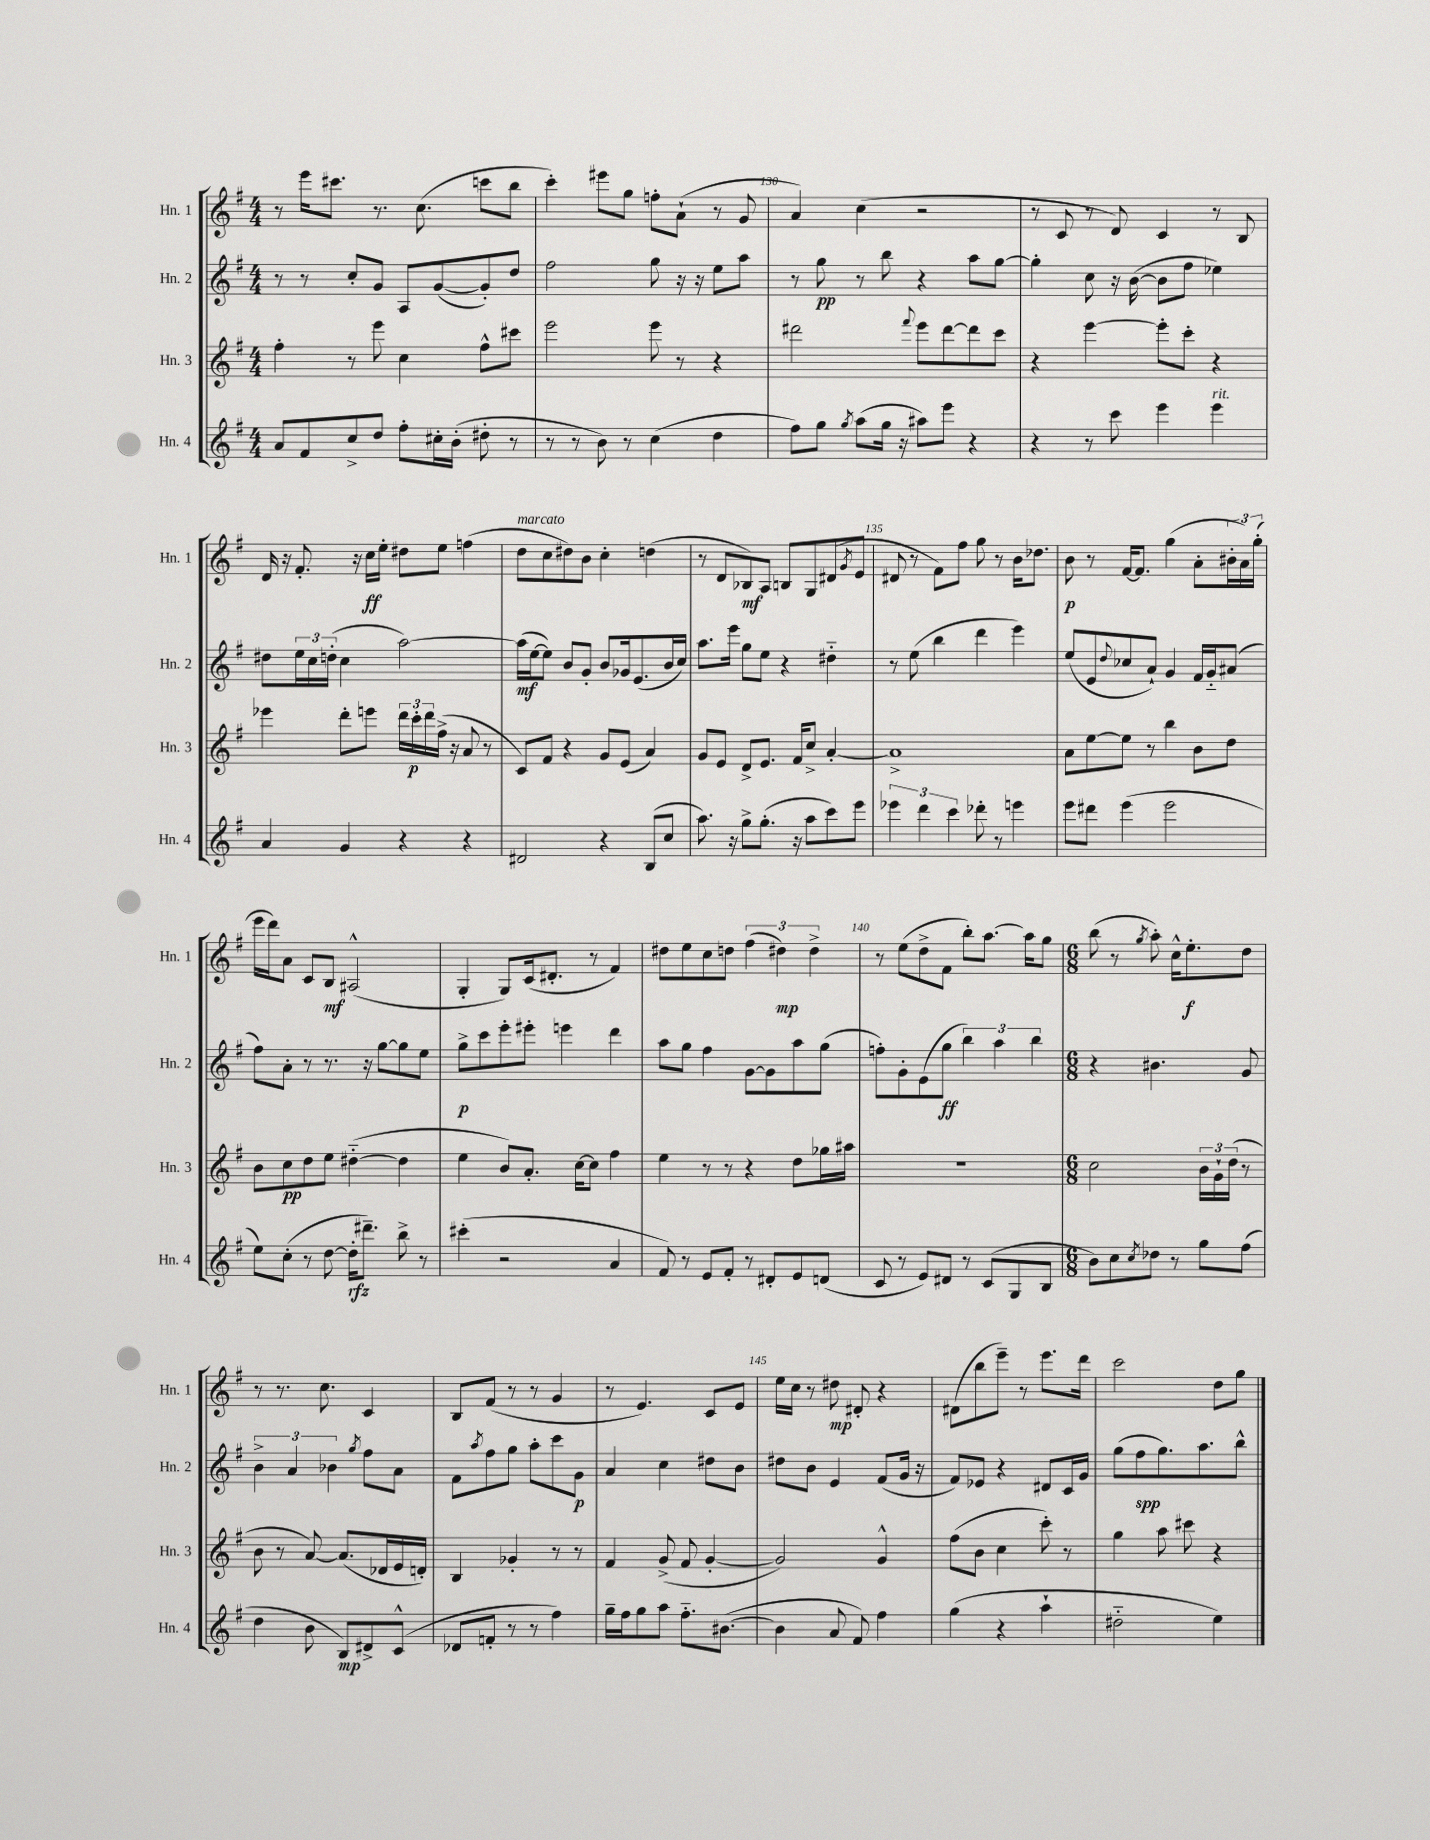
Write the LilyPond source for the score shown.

<<
\new StaffGroup <<
\new Staff = "s0" \with { instrumentName = "Hn. 1" shortInstrumentName = "Hn. 1" } {
    \clef treble \key g \major \numericTimeSignature \time 4/4
    r8 e'''16 cis'''8. r8. c''8.( c'''8 b''8 |
    c'''4-.) eis'''8 g''8 f''8-. a'8-!( r8 g'8 |
    a'4) c''4( r2 |
    r8 c'8 r8 d'8) c'4 r8 b8 |
    d'16 r16 fis'8.-. r16 c''16\ff e''16-. dis''8 e''8 f''4( |
    d''8^\markup { \italic "marcato" } c''8 dis''8) b'8 c''4-. d''4( |
    r8 d'8 bes8\mf) a8 b8 g8 dis'8( \acciaccatura { g'8 } e'8 |
    dis'8 r8 fis'8) fis''8 g''8 r8 b'16 des''8. |
    b'8\p r8 fis'16~ fis'8. g''4( a'8-. \tuplet 3/2 { bis'16-. a'16) g''16-.( } |
    e'''16 d'''16) a'8 c'8 b8\mf ais2-^( |
    g4-. g8) c'16( dis'8.-. r8 fis'4) |
    dis''8 e''8 c''8 d''8 \tuplet 3/2 { fis''4( dis''4\mp) dis''4-> } |
    r8 e''8( d''8-> fis'8 b''8-.) a''8.~ a''16 g''8 |
    \numericTimeSignature \time 6/8 b''8( r8 \acciaccatura { g''8 } a''8-.) c''16-^ e''8.-.\f d''8 |
    r8 r8. c''8. c'4 |
    b8 fis'8( r8 r8 g'4 |
    r8 e'4.) c'8 e'8 |
    e''16 c''16 r8 dis''8\mp dis'8-. r4 |
    dis'8( b''8 e'''8--) r8 e'''8. d'''16 |
    c'''2 d''8 g''8 \bar "|." |
}
\new Staff = "s1" \with { instrumentName = "Hn. 2" shortInstrumentName = "Hn. 2" } {
    \clef treble \key g \major \numericTimeSignature \time 4/4
    r8 r8 c''8-. g'8 a8 g'8~( g'8-.) d''8 |
    fis''2 g''8 r16 r16 e''8 a''8 |
    r8 g''8\pp r8 b''8 r4 a''8 g''8~ |
    g''4-. c''8 r16 b'16~( b'8 fis''8 ees''4) |
    dis''8 \tuplet 3/2 { e''16 c''16 d''16-.( } c''4 a''2~) |
    a''16\mf( e''16~ e''8) b'8 g'8-. b'8 ges'16 e'8.( b'16 c''16) |
    a''8. e'''16 g''8 e''8 r4 dis''4-_ |
    r8 e''8( b''4 d'''4 e'''4) |
    e''8( e'8 \appoggiatura { d''8 } ces''8 a'8-!) g'4 fis'16 g'16-_ ais'8( |
    fis''8) a'8-. r8 r8. r16 g''8~ g''8 e''8 |
    g''8->\p c'''8 e'''8-. eis'''8-. e'''4 d'''4 |
    a''8 g''8 fis''4 g'8~ g'8 a''8 g''8( |
    f''8-.) g'8-. e'8( g''8\ff \tuplet 3/2 { b''4) a''4 b''4 } |
    \numericTimeSignature \time 6/8 r4 bis'4. g'8 |
    \tuplet 3/2 { b'4-> a'4 bes'4 } \acciaccatura { g''8 } fis''8 a'8 |
    fis'8 \acciaccatura { a''8 } fis''8 g''8 a''8-. c'''8 g'8\p |
    a'4 c''4 dis''8 b'8 |
    dis''8 b'8 e'4 fis'8( g'16 r16 |
    fis'8) ees'8 r4 dis'8 c'16 g'16 |
    g''8( fis''8\spp g''8.) a''8. b''8-^ \bar "|." |
}
\new Staff = "s2" \with { instrumentName = "Hn. 3" shortInstrumentName = "Hn. 3" } {
    \clef treble \key g \major \numericTimeSignature \time 4/4
    fis''4-. r8 e'''8 c''4 fis''8-^ cis'''8 |
    e'''2 e'''8 r8 r4 |
    dis'''2 \appoggiatura { fis'''8 } e'''8 dis'''8~ dis'''8 c'''8 |
    r4 e'''4~ e'''8-. c'''8-. r4 |
    ees'''4 d'''8-. e'''8 \tuplet 3/2 { d'''16 c'''16-.\p d'''16 } fis''16->( r16 a'8 r8 |
    c'8) fis'8 r4 g'8 e'8( a'4) |
    g'8 e'8 d'8-> e'8. fis'16 c''8-> a'4~-. |
    a'1-> |
    a'8 e''8~ e''8 r8 b''4 b'8 d''8 |
    b'8 c''8\pp d''8 e''8 dis''4~-_( dis''4 |
    e''4 b'8) a'8.-. c''16~ c''8 fis''4 |
    e''4 r8 r8 r4 d''8 ges''16 ais''16 |
    R1 |
    \numericTimeSignature \time 6/8 c''2 \tuplet 3/2 { b'16 g'16-! d''16( } r8 |
    b'8 r8 a'8~) a'8.( des'16 e'16 d'16-.) |
    b4 ges'4-. r8 r8 |
    fis'4 g'8->( fis'8 g'4~-. |
    g'2) g'4-^ |
    fis''8( b'8 c''4 c'''8-.) r8 |
    g''4 a''8 cis'''8 r4 \bar "|." |
}
\new Staff = "s3" \with { instrumentName = "Hn. 4" shortInstrumentName = "Hn. 4" } {
    \clef treble \key g \major \numericTimeSignature \time 4/4
    a'8 fis'8 c''8-> d''8 fis''8-. cis''16-. b'16-.( dis''8-. r8 |
    r8 r8 b'8) r8 c''4( d''4 |
    fis''8) g''8 \acciaccatura { g''8 } a''8( g''16 r16 ais''8) e'''8 r4 |
    r4 r8 c'''8 e'''4 e'''4^\markup { \italic "rit." } |
    a'4 g'4 r4 r4 |
    dis'2 r4 b8( c''8 |
    a''8.) r16 g''8-> g''8.-.( r16 a''8 c'''8) e'''8 |
    \tuplet 3/2 { ees'''4 d'''4 c'''4 } des'''8-. r8 e'''4 |
    e'''8 dis'''8 e'''4( e'''2 |
    e''8) c''8-.( r8 d''8~ d''16-.\rfz dis'''8.--) b''8-> r8 |
    cis'''4-.( r2 a'4 |
    fis'8) r8 e'8 fis'8-. r8 dis'8-. e'8 d'8( |
    c'8 r8 e'8) dis'8 r8 c'8( g8 b8 |
    \numericTimeSignature \time 6/8 b'8) c''8 \acciaccatura { c''8 } des''8 r8 g''8 fis''8( |
    d''4 b'8 b8\mp) dis'8-> c'8-^( |
    des'8 f'8-. r8 r8 fis''4) |
    g''16-- fis''16 g''8 a''8 fis''8.-_ bis'8.~( |
    bis'4 a'8 fis'8) fis''4 |
    g''4( r4 a''4-! |
    dis''2-_ e''4) \bar "|." |
}
>>
>>
\layout { \context { \Score currentBarNumber = #128 \override BarNumber.break-visibility = ##(#f #t #t) barNumberVisibility = #(every-nth-bar-number-visible 5) } }
